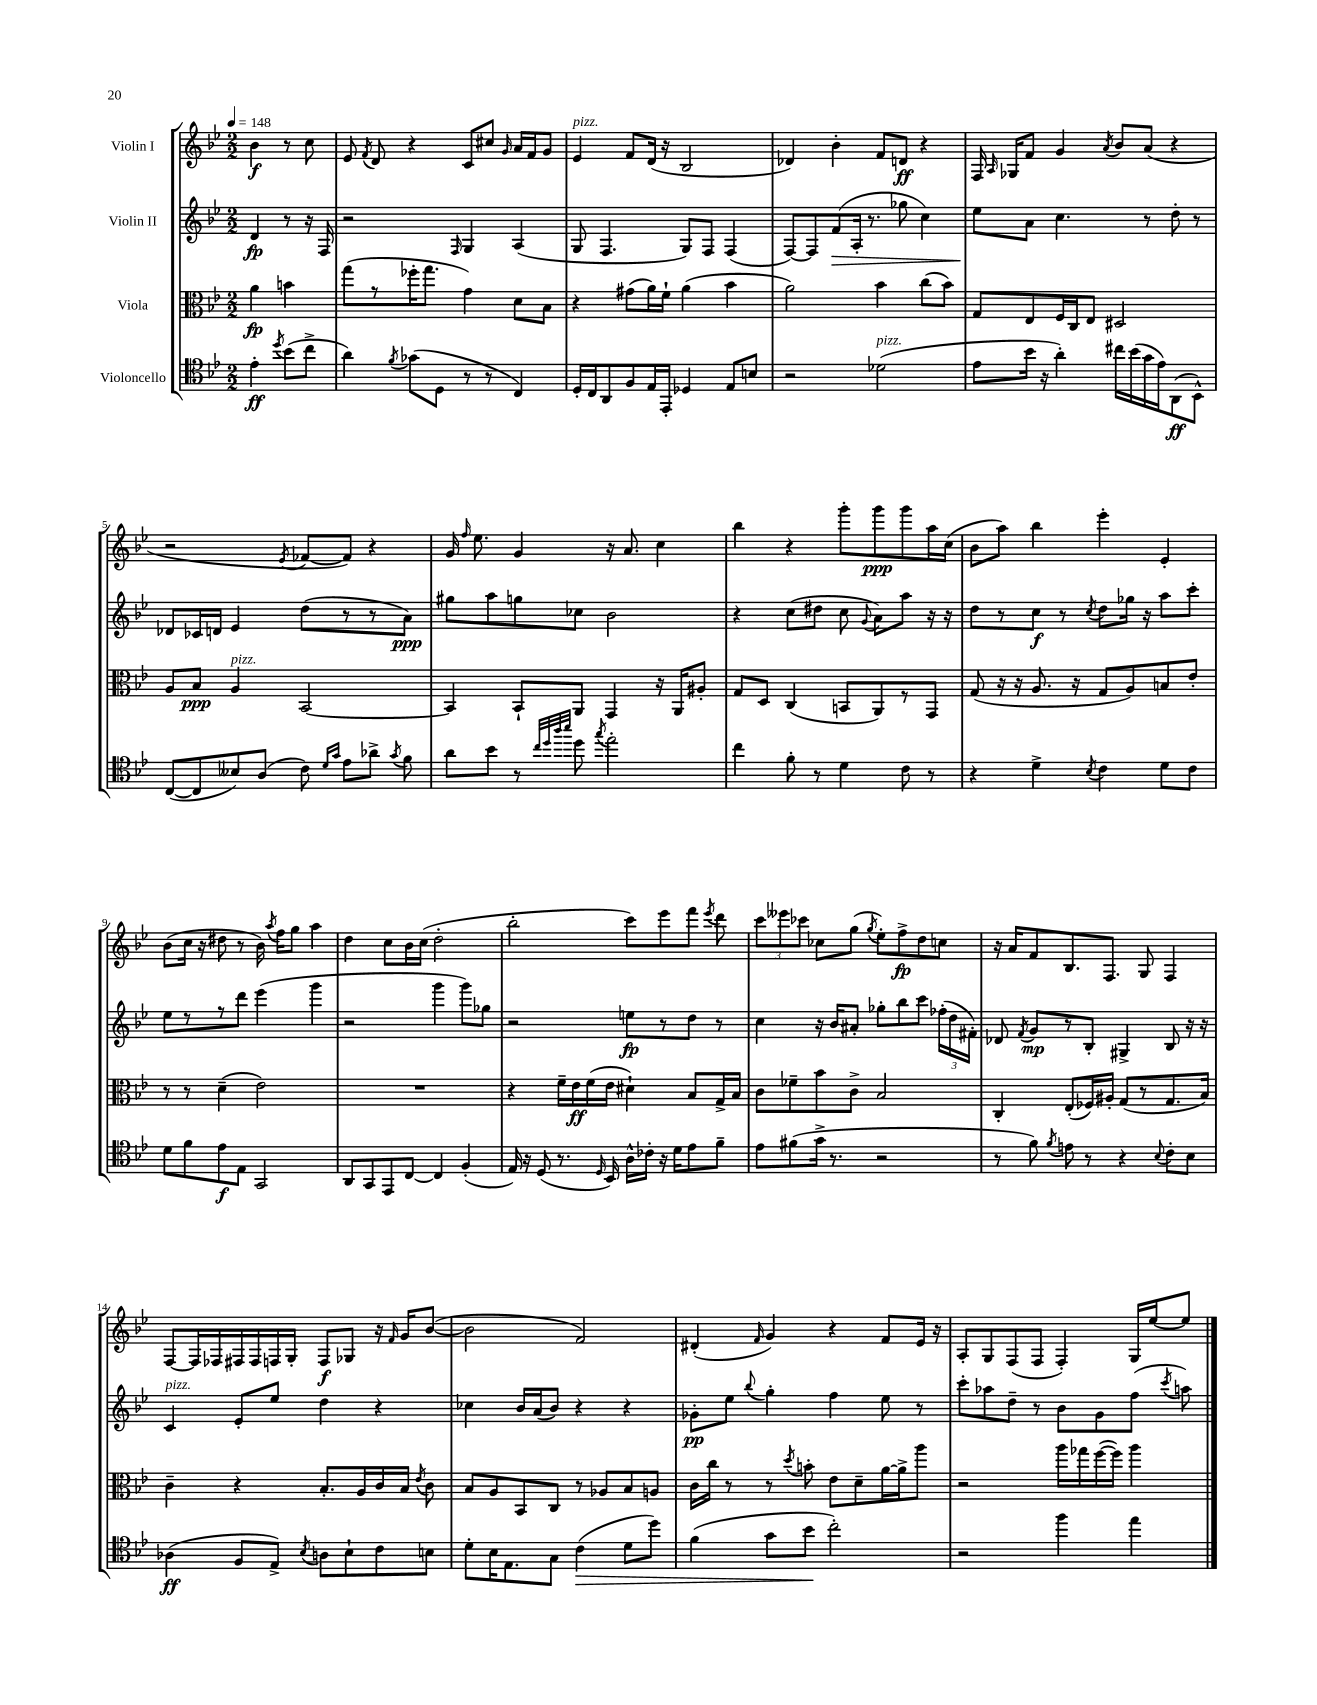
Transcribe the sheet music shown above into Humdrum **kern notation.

**kern	**kern	**kern	**kern
*staff4	*staff3	*staff2	*staff1
*clefC4	*clefC3	*clefG2	*clefG2
*k[b-e-]	*k[b-e-]	*k[b-e-]	*k[b-e-]
*M2/2	*M2/2	*M2/2	*M2/2
*MM148	*MM148	*MM148	*MM148
4e-'	4a	4d	4b-
8qdd	.	.	.
(8b-	4b	8r	8r
8cc^	.	16r	8cc
.	.	16F	.
=	=	=	=
4a)	(8gg	2r	8e-
.	.	.	8qf
.	8r	.	8d
8qf	.	.	.
(8g-	16ff-'	.	4r
.	8.gg	.	.
8D	.	.	.
.	.	16qqF	.
8r	4g)	4G	8c
8r	.	.	8cc#
.	.	.	16qqg
4C)	8d	(4A	16a
.	.	.	16f
.	8B-	.	8g
=	=	=	=
16D'	4r	8G	4e-
16C	.	.	.
8AA	.	4.F	.
8F	(8g#	.	8f
16E-	16a)	.	(16d
16EE-'	16f`	.	16r
4D-	(4a	8G)	2B-
.	.	8F	.
8E-	4b-	(4F	.
8B	.	.	.
=	=	=	=
2r	2a)	[8F)	4d-)
.	.	8F]	.
.	.	(8f	4b-'
.	.	16A'	.
.	.	8.r	.
(2d-	4b-	.	8f
.	.	8gg-	8d
.	(8cc	4cc)	4r
.	8b-)	.	.
=	=	=	=
8e-	8G	8ee-	16F
.	.	.	16qqA
.	.	.	16G-
16b-	8E-	8a	8f
16r	.	.	.
4a')	16F	4.cc	4g
.	16C	.	.
.	8E-	.	.
.	.	.	8qa
16cc#	2D#	.	8b-
(16b-	.	.	.
16g	.	8r	(8a
16e-)	.	.	.
(8AA	.	8dd'	4r
8BB-^^)	.	8r	.
=	=	=	=
([8C	8A	8d-	2r
8C]	8B-	16c-	.
.	.	16d	.
8B--)	4A	4e-	.
(8A	.	.	.
.	.	.	8qe-
8c)	[2BB-	(8dd	[8f-
16qqd	.	.	.
16qqg	.	.	.
8e-	.	8r	8f-])
8a-^	.	8r	4r
8qg	.	.	.
8f	.	8a)	.
=	=	=	=
8a	4BB-]	8gg#	16g
.	.	.	16qqff
.	.	.	8.ee-
8b-	.	8aa	.
8r	8BB-`	8gg	4g
32qqcc	.	.	.
32qqdd	.	.	.
32qqaa	.	.	.
32qqbb-	.	.	.
8dd	8AA	8cc-	.
8qgg	.	.	.
2ee-'	4GG	2b-	16r
.	.	.	8.a
.	16r	.	4cc
.	16AA	.	.
.	8A#'	.	.
=	=	=	=
4cc	8G	4r	4bb-
.	8D	.	.
8f'	(4C	(8cc	4r
8r	.	8dd#	.
4d	8BB	8cc	8ggg'
.	.	8qqg	.
.	8AA)	8a)	8ggg
8c	8r	8aa	8ggg
8r	8GG	16r	16aa
.	.	16r	(16cc
=	=	=	=
4r	(8G	8dd	8b-
.	16r	8r	8aa)
.	16r	.	.
4d^	8.A	8cc	4bb-
.	.	8r	.
.	16r	.	.
8qB-	.	8qcc	.
4c	8G	8dd	4eee-'
.	8A)	16gg-	.
.	.	16r	.
8d	8B	8aa	4e-'
8c	8e-'	8ccc'	.
=	=	=	=
8d	8r	8ee-	(8b-
8f	8r	8r	16cc
.	.	.	16r
8e-	(4d~	8r	8dd#
8E-	.	8ddd	8r
2GG	2e-)	(4eee-	16b-)
.	.	.	8qaa
.	.	.	16ff
.	.	.	8gg
.	.	4ggg	4aa
=	=	=	=
8AA	1r	2r	4dd
8GG	.	.	.
8EE-	.	.	8cc
[8C	.	.	16b-
.	.	.	(16cc
4C]	.	4ggg	2dd'
(4F'	.	8ggg)	.
.	.	8gg-	.
=	=	=	=
16E-)	4r	2r	2bb-'
16r	.	.	.
(8D	.	.	.
8.r	16f~	.	.
.	16e-	.	.
.	(16f	.	.
16qqD	.	.	.
16BB-)	16e-	.	.
16A^^	4d#`)	8ee	8ccc)
16c-'	.	.	.
16r	.	8r	8eee-
16d	.	.	.
8e-	8B-	8dd	8fff
.	.	.	8qeee-
8f~	16G^	8r	8ddd
.	16B-	.	.
=	=	=	=
8e-	8c	4cc	12ccc
.	.	.	12eee--
(8f#	8f-~	.	.
.	.	.	12ccc-
16g^	8b-	16r	8cc-
8.r	.	16b-	.
.	8c^	8a#'	(8gg
.	.	.	8qgg
2r	2B-	8gg-'	8ee-')
.	.	8bb-	8ff^
.	.	8ccc	8dd
.	.	(24ff-'	8cc
.	.	24dd	.
.	.	24f#')	.
=	=	=	=
8r	4C'	8d-	16r
.	.	.	16a
.	.	8qf	.
8f)	.	8g	8f
8qf	.	.	.
8e	(8E-'	8r	8.B-
8r	16F-)	8B-'	.
.	16A#'	.	8.F
4r	(8G	4G#^	.
.	8r	.	8G
8qqB-	.	.	.
8c'	8.G	8B-	4F
8B-	.	16r	.
.	16B-)	16r	.
=	=	=	=
(4A-	4c~	4c	[8F
.	.	.	16F]
.	.	.	16F-
8F	4r	8e-'	16F#
.	.	.	16F#
8E-^)	.	8ee-	16F
.	.	.	16G'
8qB-	.	.	.
8A	8.B-'	4dd	8F
8B-`	.	.	8G-
.	16A	.	.
8c	16c	4r	16r
.	.	.	16qqf
.	16B-	.	16g
.	8qe-	.	.
8B	8c	.	([8b-
=	=	=	=
8d'	8B-	4cc-	2b-]
16B-	8A	.	.
8.E-	.	.	.
.	8BB-	16b-	.
.	.	(16a	.
8G	8C	8b-)	.
(4c	8r	4r	2f)
.	8A-	.	.
8d	8B-	4r	.
8dd)	8A	.	.
=	=	=	=
(4f	16c	8g-'	(4d#'
.	16cc	.	.
.	8r	8ee-	.
.	.	8qqbb-	16qqf
8g	8r	4gg'	4g)
.	8qdd	.	.
8b-	8b'	.	.
2cc')	8e-	4ff	4r
.	8d~	.	.
.	[16a	8ee-	8f
.	16a^]	.	.
.	8aa	8r	16e-
.	.	.	16r
=	=	=	=
2r	2r	8ccc'	8A'
.	.	8aa-	8G
.	.	8dd~	(8F
.	.	8r	8F
4ff	16aa	8b-	4F')
.	16gg-	.	.
.	([16ff	8g	.
.	16ff])	.	.
4ee-	4aa	(8ff	16G
.	.	.	[16ee-
.	.	8qccc	.
.	.	8aa)	8ee-]
==	==	==	==
*-	*-	*-	*-
